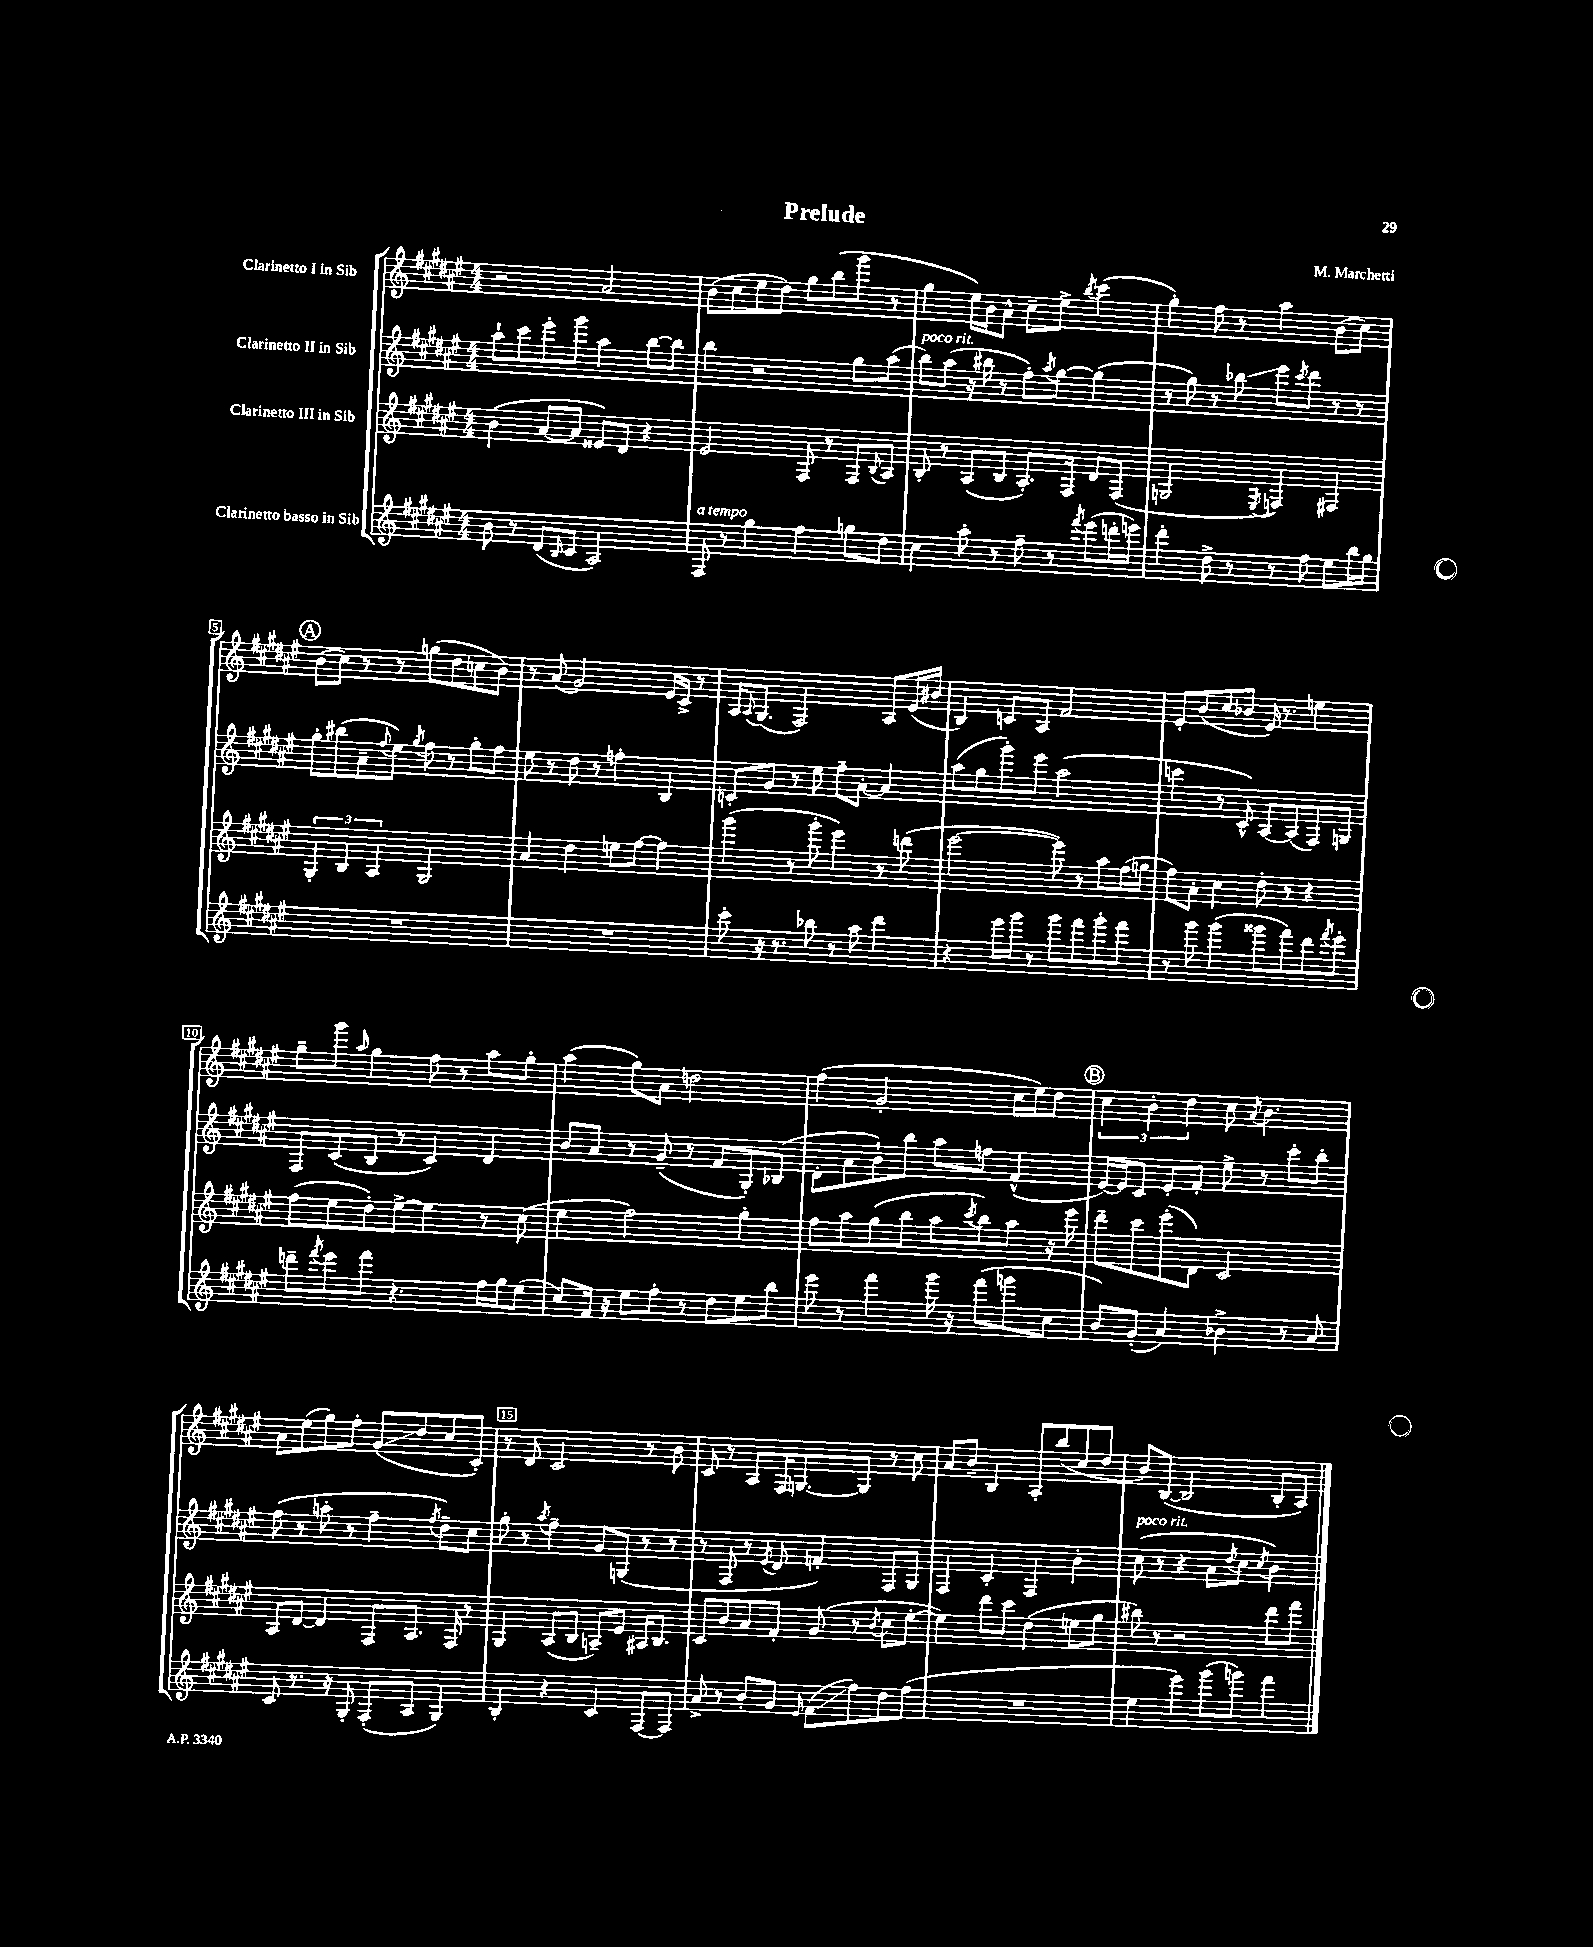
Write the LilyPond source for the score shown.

\header { title = "Prelude" composer = "M. Marchetti" }
<<
\new StaffGroup <<
\new Staff = "s0" \with { instrumentName = "Clarinetto I in Sib" } {
    \clef treble \key fis \major \numericTimeSignature \time 4/4
    r2 ais'2 |
    b'8( cis''8 eis''8 dis''8) gis''8 b''8( gis'''8 r8 |
    gis''4 eis''16) b'16 ais'8-^ cis''8-- eis''8-> \acciaccatura { b''8 } cis'''4( |
    gis''4-.) fis''8 r8 ais''4 b'8( cis''8) |
    \mark \markup { \circle "A" } b'8( cis''8) r8 r8 g''8( dis''8 c''8 b'8) |
    r8 ais'8( gis'2) eis'16 cis'16-> r8 |
    ais16 \appoggiatura { ais8 } gis8.( fis2) ais8 eis'16( bis'16 |
    b4) c'8 ais8 fis'2 |
    eis'8-. b'8( cis''8 bes'8 eis'16) r8. e''4 |
    gis''8-- gis'''8 \grace { ais''16 } gis''4 fis''8 r8 ais''8 gis''8-. |
    ais''4( gis''8) ais'8 d''2 |
    fis''4( gis'2-. cis''16 eis''16) dis''8 |
    \mark \markup { \circle "B" } \tuplet 3/2 { cis''4 b'4-. dis''4 } cis''8 \acciaccatura { ais'8 } b'4. |
    ais'8 eis''8( gis''8) fis''8-. gis'8\glissando( dis''8 cis''8 cis'8-.) |
    r8 dis'8 cis'2 r8 b'8 |
    cis'8 r8 ais8 fis16 g8.~ g8 r8 cis''8 |
    ais'8 b'8-- b4 ais8-. b''8( cis''8 dis''8 |
    b'8) b8~( b2 b8-. ais8) \bar "|." |
}
\new Staff = "s1" \with { instrumentName = "Clarinetto II in Sib" } {
    \clef treble \key fis \major \numericTimeSignature \time 4/4
    ais''8-! cis'''8 eis'''8-. gis'''8 ais''4 b''8~ b''8 |
    b''4 r2 gis''8 ais''8( |
    b''8^\markup { \italic "poco rit." }) ais''8( r16 bis''16 r8 fis''8-.) \acciaccatura { ais''8 } gis''8~ gis''4( |
    r8 gis''8) r8 bes''8\glissando eis'''8 \acciaccatura { cis'''8 } dis'''8 r8 r8 |
    \mark \markup { \circle "A" } gis''8-. bis''8( ais'8-- \appoggiatura { fis''8 } eis''8) \acciaccatura { gis''8 } fis''8 r8 gis''8-. fis''8 |
    eis''8 r8 dis''8 r8 f''4-. b4 |
    c'8-. gis'8 r8 eis''8 fis''8-- ais'8~-. ais'4 |
    ais''8( gis''8 gis'''8-.) eis'''8 ais''2( |
    c'''4 r8 cis'8-^) ais8~ ais8( fis8) g8 |
    fis8 cis'8( b8 r8 cis'4) dis'4 |
    b'8 ais'8 r8 gis'8--( r8 fis'8 gis8-.) bes8( |
    dis'8-. ais'8 b'8-!) b''8 ais''8 f''8 fis'4-^( |
    \mark \markup { \circle "B" } eis'16~) eis'16 cis'8 eis'8-. fis'8-. eis''8-> r8 cis'''8-. b''8-. |
    fis''8( r8 a''8-. r8 fis''4-- \acciaccatura { fis''8 } dis''8--) cis''8 |
    gis''8-. r8 \acciaccatura { ais''8 } fis''4-- gis'8 g8( r8 r8 |
    r8 fis8 r8 \acciaccatura { eis'8 } dis'8 f'4-.) fis8 gis8 |
    fis4 cis'4-. fis4 b'4-. |
    cis''8^\markup { \italic "poco rit." }( r8 r4 ais'8 \acciaccatura { dis''8 } cis''8 \acciaccatura { cis''8 } b'4) \bar "|." |
}
\new Staff = "s2" \with { instrumentName = "Clarinetto III in Sib" } {
    \clef treble \key fis \major \numericTimeSignature \time 4/4
    b'4( ais'8~ ais'8 eisis'8) dis'8 r4 |
    eis'2 fis8 r8 fis8 \appoggiatura { b8 } ais8 |
    b8-. r8 ais8( b8 ais8.-.) fis16 dis'8 fis8( |
    g2 \acciaccatura { eis8 } f4) fis4 |
    \mark \markup { \circle "A" } \tuplet 3/2 { gis4-. b4 ais4 } gis2 |
    ais'4 dis''4 e''8 fis''8~ fis''4 |
    gis'''4( r8 gis'''8-. eis'''4) r8 d'''8( |
    eis'''2~ eis'''8) r8 ais''8 fis''16( g''16 |
    fis''8) ais'8-. cis''4 dis''8-. r8 r4 |
    fis''8( eis''8 dis''8-.) eis''8~-> eis''4 r8 cis''8( |
    eis''4 fis''2) gis''4-. |
    fis''8 ais''8 gis''8( b''8 ais''8 \acciaccatura { cis'''8 } b''8) ais''8 r16 eis'''16 |
    \mark \markup { \circle "B" } dis'''8-- cis'''8 eis'''8-.( dis'8) cis'2 |
    ais8 dis'8~ dis'4 fis8 ais8. fis16 r8 |
    gis4 ais8( b8 a8--) eis'8 ais16 b8. |
    cis'8 b'8 ais'8 fis'8-. gis'8( r8 \acciaccatura { b'8 } cis''8 eis''8~-. |
    eis''4) dis'''8 cis'''8 dis''4( e''8 gis''8 |
    bis''8) r8 r2 dis'''8 fis'''8 \bar "|." |
}
\new Staff = "s3" \with { instrumentName = "Clarinetto basso in Sib" } {
    \clef treble \key fis \major \numericTimeSignature \time 4/4
    b'8 r8 dis'8( \grace { b16 } cis'8 ais2) |
    fis8^\markup { \italic "a tempo" } r8 gis''4 fis''4 g''8 dis''8 |
    cis''4 ais''8-. r8 fis''8-- r8 \acciaccatura { fis'''8 } eis'''8( d'''16-. e'''16) |
    dis'''4-. dis''8-> r8 r8 fis''8 eis''8 b''16 gis''16 |
    \mark \markup { \circle "A" } R1 |
    R1 |
    cis'''8-. r16 r8. bes''8 r8 ais''8 dis'''4 |
    r4 eis'''16 gis'''16 r8 gis'''8 fis'''8 gis'''8-. fis'''8 |
    r8 gis'''8 gis'''4( gisis'''8 fis'''8) dis'''8 \acciaccatura { fis'''8 } eis'''8-. |
    d'''8-- \acciaccatura { fis'''8 } eis'''8 fis'''8 r4. fis''16 gis''16 eis''8( |
    cis''8) fis'16 r16 eis''8 fis''8-. r8 dis''8 eis''8 b''8 |
    eis'''8 r8 fis'''4 gis'''16 r16 fis'''8( g'''8 cis''8 |
    \mark \markup { \circle "B" } b'8) gis'8-.( ais'4) bes'4-> r8 ais'8 |
    cis'8 r8. r16 gis8-. fis8-.( ais8 gis4) |
    b4-. r4 cis'4 fis8~ fis8 |
    ais'8-> r8 b'8-. gis'8 \grace { eis'16 } fis'8\glissando( fis''8) dis''8 fis''8( |
    R1 |
    eis''4 eis'''4) gis'''8( g'''8) fis'''4 \bar "|." |
}
>>
>>
\layout { \context { \Score \override BarNumber.break-visibility = ##(#f #t #t) barNumberVisibility = #(every-nth-bar-number-visible 5) \override BarNumber.stencil = #(make-stencil-boxer 0.1 0.3 ly:text-interface::print) } }
